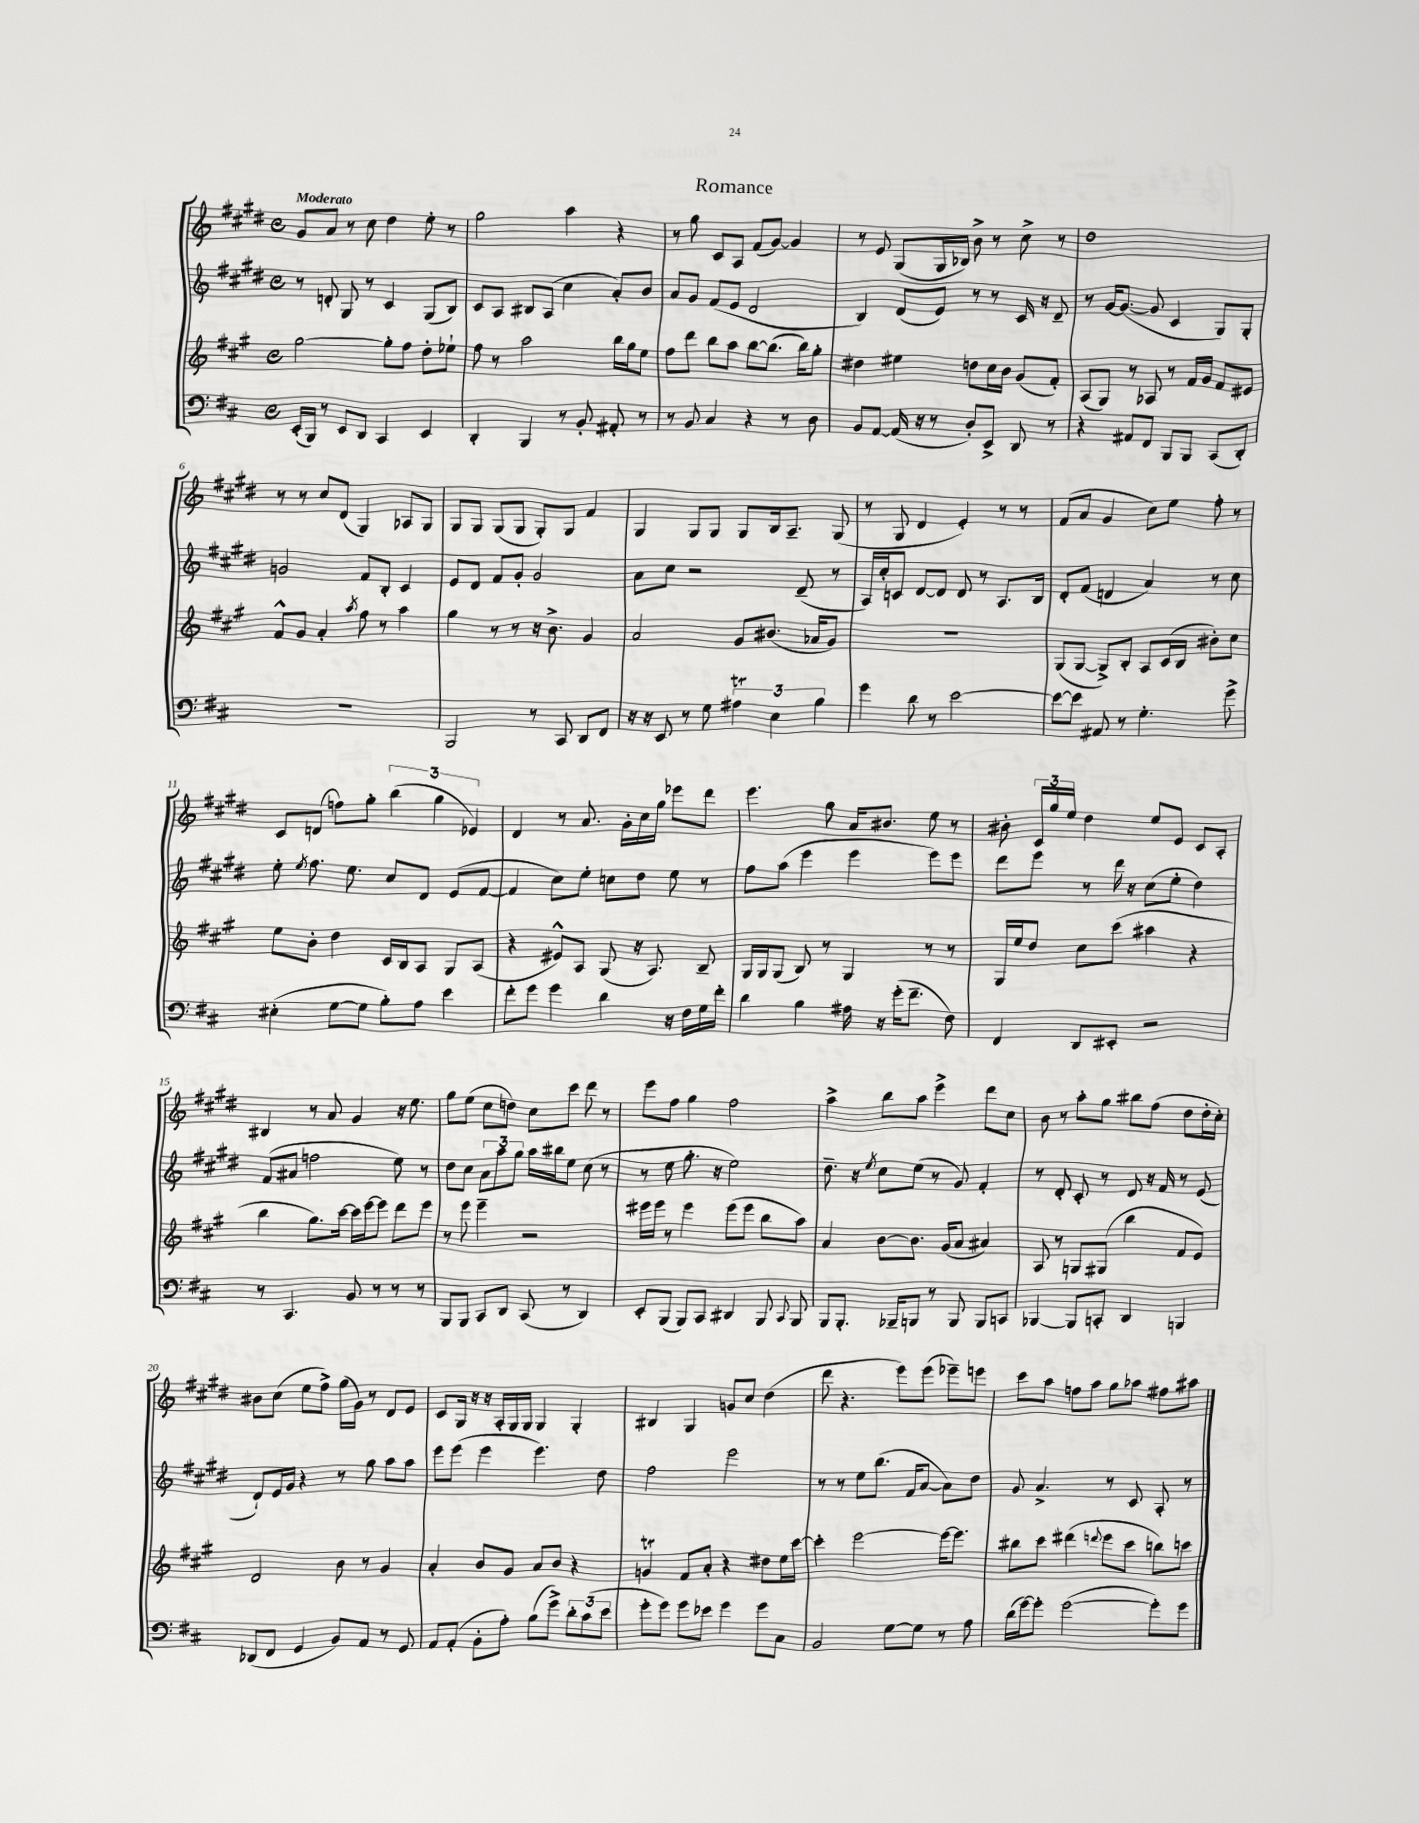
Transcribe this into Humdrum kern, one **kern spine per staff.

**kern	**kern	**kern	**kern
*part4	*part3	*part2	*part1
*staff4	*staff3	*staff2	*staff1
*clefF4	*clefG2	*clefG2	*clefG2
*k[f#c#]	*k[f#c#g#]	*k[f#c#g#d#]	*k[f#c#g#d#]
*M4/4	*M4/4	*M4/4	*M4/4
*met(c)	*met(c)	*met(c)	*met(c)
=1	=1	=1	=1
!	!	!	!LO:TX:a:B:t=Moderato
(16EE'/LL	[2gg#\	8r	8g#/L
16BBB/JJ)	.	.	.
8r	.	8dn'/	8a/J
8EE/L	.	8G#/	8r
8DD/J	.	8r	8cc#\
4CC#/	8gg#'\L]	4c#/	4dd#\
.	8ff#\J	.	.
4EE/	8dd'\L	(8G#/L	8ee'\
.	8ee-X`\J	8B/J)	8r
=2	=2	=2	=2
4DD'/	8ff#\	8c#/L	2gg#\
.	8r	8A/J	.
4BBB/	2aa\	8B#X/L	.
.	.	(8A/J	.
8r	.	4cc#\	4aa\
8BB'/	.	.	.
8AA#X'/	16bb\LL	8a'/L)	4r
.	16gg#\J	.	.
8r	8ee\J	8b/J	.
=3	=3	=3	=3
8r	8ff#\L	8a/L	8r
8BB/	8ddd\J	8g#/J	8gg#\
4C#/	8bb\L	(8f#/L	8c#/L
.	8aa\J	8e/J	8A/J
4r	[8bb\L	2d#/	(8f#/L
.	(8.bb\J]	.	[8g#/J)
8r	.	.	4g#/]
.	16bb\KL)	.	.
8D\	8gg#'\J	.	.
=4	=4	=4	=4
8BB/L	4dd#X\	4B/)	8r
[8AA/J	.	.	8e/
(16AA/]	4ee#X\	(8d#/L	(8G#/L
16r	.	.	.
8r	.	8e/J)	16G#/L
.	.	.	16B-X/JJ)
8D'/L)	8ddn\L	8r	8b^\
8EE^/J	16cc#\L	8r	8r
.	16b\JJ	.	.
8DD/	(8g#/L	16c#/	8cc#^\
.	.	16r	.
8r	8f#'/J)	8d#~/	8r
=5	=5	=5	=5
4r	(8A/L	8r	1dd#
.	8G#/J)	[16g#/KL	.
.	.	(8.g#/J_	.
8AA#X/L	8r	.	.
8FF#/J	8A-X/	8g#/]	.
8BBB/L	8r	4c#/	.
8BBB/J	16f#/LL	.	.
.	16g#/JJ	.	.
(8CC#/L	8f#/L	8G#/L)	.
8DD'/J)	8e#X/J	8G#'/J	.
!!LO:LB:g=z
=6	=6	=6	=6
1r	8f#^^/L	2gn/	8r
.	8g#/J	.	8r
.	4a'/	.	8cc#/L
.	.	.	(8d#/J
.	8qaa/	.	.
.	8ff#\	8f#/L	4G#/)
.	8r	8B'/J	.
.	4aa\	4c#/	8A-X/L
.	.	.	8G#/J
=7	=7	=7	=7
2BBB/	4gg#\	8e/L	8G#/L
.	.	8d#/J	8G#/J
.	8r	8f#/L	(8G#/L
.	8r	8g#'/J	8G#/J
8r	16r	2g#/	8G#'/L)
.	8.b^\	.	.
8CC#/	.	.	8G#/J
8DD/L	4g#/	.	4f#/
8FF#/J	.	.	.
=8	=8	=8	=8
16r	2a/	8a\L	4G#/
16r	.	.	.
8EE/	.	8cc#\J	.
8r	.	2r	8G#/L
8G\	.	.	8G#/J
6A#Xt\	8g#/L	.	8G#/L
.	(8.b#X/J	.	16B/k
6E\	.	.	.
.	.	.	8.A~/J
.	.	(8d#~/	.
.	16a-X/KL	.	.
6B\	.	.	.
.	8g#/J)	8r	(8G#/
=9	=9	=9	=9
4g\	1r	16A/LL)	8r
.	.	16cc#'/J	.
.	.	8cn/J	8G#/
8d\	.	[8d#/L	4d#/
8r	.	8d#/J]	.
[2e\	.	8d#/	4e'/)
.	.	8r	.
.	.	8.A/L	8r
.	.	.	8r
.	.	16B/Jk	.
=10	=10	=10	=10
8e\L_	(8G#/L	8d#'/L	(8f#/L
8e\J]	[8G#/J	(8f#/J	8a/J
8AA#X/	8G#^/L])	4dn/	4g#/
8r	8B'/J	.	.
4.G'\	8A/L	4a/)	8cc#\L)
.	(16c#/L	.	8ee\J
.	16B/JJ	.	.
.	8b#X'\L)	8r	8ff#'\
8g^\	8cc#\J	8cc#\	8r
!!LO:LB:g=z
=11	=11	=11	=11
(4E#X'\	8ee\L	8ee'\	8c#/L
.	.	8qee/	.
.	8b'\J	8.ff#\	(8dn/J
[8G\L	4dd\	.	8ffn\L)
.	.	8.ee\	.
8G\J]	.	.	8gg#'\J
8B'\L)	16c#/LL	8cc#/L	(6bb\
.	16B/J	.	.
8A\J	8A/J	8d#/J	.
.	.	.	6gg#\
4e\	8G#/L	(8e/L	.
.	.	.	6e-X/)
.	(8A/J	[8f#/J	.
=12	=12	=12	=12
8f#'\L	4r	4f#/]	4d#/
8g\J	.	.	.
4g\	8e#X^^/L)	8cc#\L)	8r
.	8A/J	8ee'\J	8.a/
4d\	(8G#/	8ccn\L	.
.	.	.	16g#'\LL
.	16r	8dd#\J	16cc#\
.	8.A/)	.	16gg#\JJ
16r	.	8ee\	8eee-X\L
16F#\LL	.	.	.
16G\	8B~/	8r	8ddd#\J
16f#'\JJ	.	.	.
=13	=13	=13	=13
4d\	16G#/LL	8ff#\L	4.eee\
.	16G#/J	.	.
.	(8G#/J	(8aa\J	.
4B\	8B/)	4eee\	.
.	8r	.	8gg#\
16A#X\	4G#/	4eee\	16a/KL
16r	.	.	8.b#X/J
(16g'\KL	.	.	.
8.f#~\J	.	.	.
.	8r	8eee\L)	8ee\
8F#\)	8r	8eee\J	8r
=14	=14	=14	=14
4FF#/	16G#/LL	8ddd#\L	8b#X'\
.	16ee/J	.	.
.	8dd/J	8eee\J	24c#/LL
.	.	.	24gg#/
.	.	.	24ee/JJ
8DD/L	8cc#\L	8r	4dd#\
8EE#X'/J	(8ccc#\J	16ddd#\	.
.	.	16r	.
2r	4aa#X\	(8cc#\L	8ee/L
.	.	8ee'\J	8e/J
.	4r	4dd#\)	8c#/L
.	.	.	8A'/J
!!LO:LB:g=z
=15	=15	=15	=15
8r	4bb\	(8f#/L	4B#X/
4.CC#/	.	8a#X/J	.
.	8.gg#\L)	2ffn\	8r
.	.	.	8a/
.	[16ccc#\Jk	.	.
8BB/	16ccc#\LL]	.	4g#/
.	[16eee\J	.	.
8r	8eee\J]	.	.
8r	8ddd\L	8ee\)	16r
.	.	.	8.ee\
8r	8eee\J	8r	.
=16	=16	=16	=16
8BBB/L	8r	8dd#\L	8gg#\L
8BBB/J	8eee\	8cc#\J	(8ee\J
8CC#/L	4eee~\	12a\L	8cc#\L
.	.	12aa\	.
8DD/J	.	.	8ddn\J)
.	.	12gg#\J	.
(8CC#/	2r	16aa\LL	8cc#\L
.	.	16bb#X\J	.
8r	.	8ee\J	8ccc#\J
4DD/)	.	(8cc#\	8ddd#\
.	.	8r	8r
=17	=17	=17	=17
8EE'/L	16eee#X\LL	8r	8eee\L
.	16eee#\JJ	.	.
(8BBB/J	8r	8ee\	8ff#\J
8BBB/L)	4eee#\	8.gg#'\	4gg#\
8CC#/J	.	.	.
.	.	16r	.
4DD#X/	(8eee#\L	2ee\)	2ff#\
.	8eee#\J	.	.
8BBB/	8bb\L	.	.
8qqCC#/	.	.	.
8BBB/	8aa\J)	.	.
=18	=18	=18	=18
8BBB/L	4a/	8.dd#~\	4aa^\
8.BBB'/J	.	.	.
.	.	16r	.
.	.	8qee/	.
.	[8b\L	8cc#\L	8bb\L
16BBB-X~/KL	.	.	.
8BBBn/J	8.b\J]	(8ee\J	8aa\J
8r	.	8r	4eee^\
.	(16g#/KL	.	.
8BBB/	8a/J	8g#/)	.
8BBB/L	4a#X/)	4f#'/	8ddd#\L
8CCn/J	.	.	8cc#\J
=19	=19	=19	=19
[4BBB-X/	8A/	8r	8b\
.	8r	8d#'/	8r
8BBB-/L]	8Gn/L	8c#'/	8aa'\L
8CCn'/J	(8G#X/J	8r	8gg#\J
4DD/	4bb\	8d#/	8bb#X\L
.	.	16r	(8ff#\J
.	.	16f#/	.
4BBBn/	8f#/L	8r	8dd#\L
.	8e/J)	(8e/	16dd#'\L
.	.	.	16cc#'\JJ)
!!LO:LB:g=z
=20	=20	=20	=20
(8DD-X/L	2d/	8d#`/L)	8b#X\L
8FF#/J	.	16e/L	(8cc#\J
.	.	16g#/JJ	.
4GG/	.	4r	8ee\L
.	.	.	8ff#^\J)
8BB/L)	8b\	8r	(16gg#\LL
.	.	.	16g#\JJ)
8AA/J	8r	8gg#\	8r
8r	4g#/	8aa\L	8d#/L
8GG/	.	8aa\J	8e/J
=21	=21	=21	=21
8AA/L	4a'/	8eee\L	8c#/L
(8AA'/J	.	(8eee\J	16G#/Jk
.	.	.	16r
8BB'\L	8b/L	4eee\	16r
.	.	.	16A'/LL
8A'\J)	8g#/J	.	16G#/
.	.	.	16G#/JJ
(8B\L	8a/L	4.eee\)	4G#/
8g^\J)	8b/J	.	.
12d'\L	4r	.	4G#'/
(12c#\	.	.	.
.	.	8dd#\	.
12e\J	.	.	.
=22	=22	=22	=22
8g'\L	4gnT/	2ff#\	4B#X/
8g\J)	.	.	.
8g\L	8f#/L	.	4G#/
8e-X\J	8a'/J	.	.
4g\	4r	2eee\	8gn/L
.	.	.	8cc#/J
8g\L	8dd#X\L	.	(4dd#\
8C#\J	16ee\L	.	.
.	[16ccc#\JJ	.	.
=23	=23	=23	=23
2BB/	4ccc#'\]	8r	8ddd#\
.	.	8r	4.r
.	[2eee\	8ee\L	.
.	.	(8.bb\J	.
[8G\L	.	.	8eee\L)
.	.	16f#/KL	.
8G\J]	.	[8a/J	(8eee\J
8r	16eee\KL_	8a\L])	8eee-X~\L)
.	8.eee\J]	.	.
8A\	.	8dd#\J	8eeen\J
=24	=24	=24	=24
(16d\LL	8bb#X\L	8g#/	8ccc#\L
[16g\J)	.	.	.
8g'\J]	8ccc#\J	4.a^/	8aa\J
([2g\	(4ddd#X\	.	8ffn\L
.	.	.	8aa\J
.	8qqdddn/	.	.
.	8eee\L	8r	8gg#\L
.	8ccc#\J	8c#/	8aa-X\J
8g'\L])	8bbn\L)	8A'/	8ff#X\L
8g\J	8cccn\J	8r	8aa#X\J
==	==	==	==
*-	*-	*-	*-
